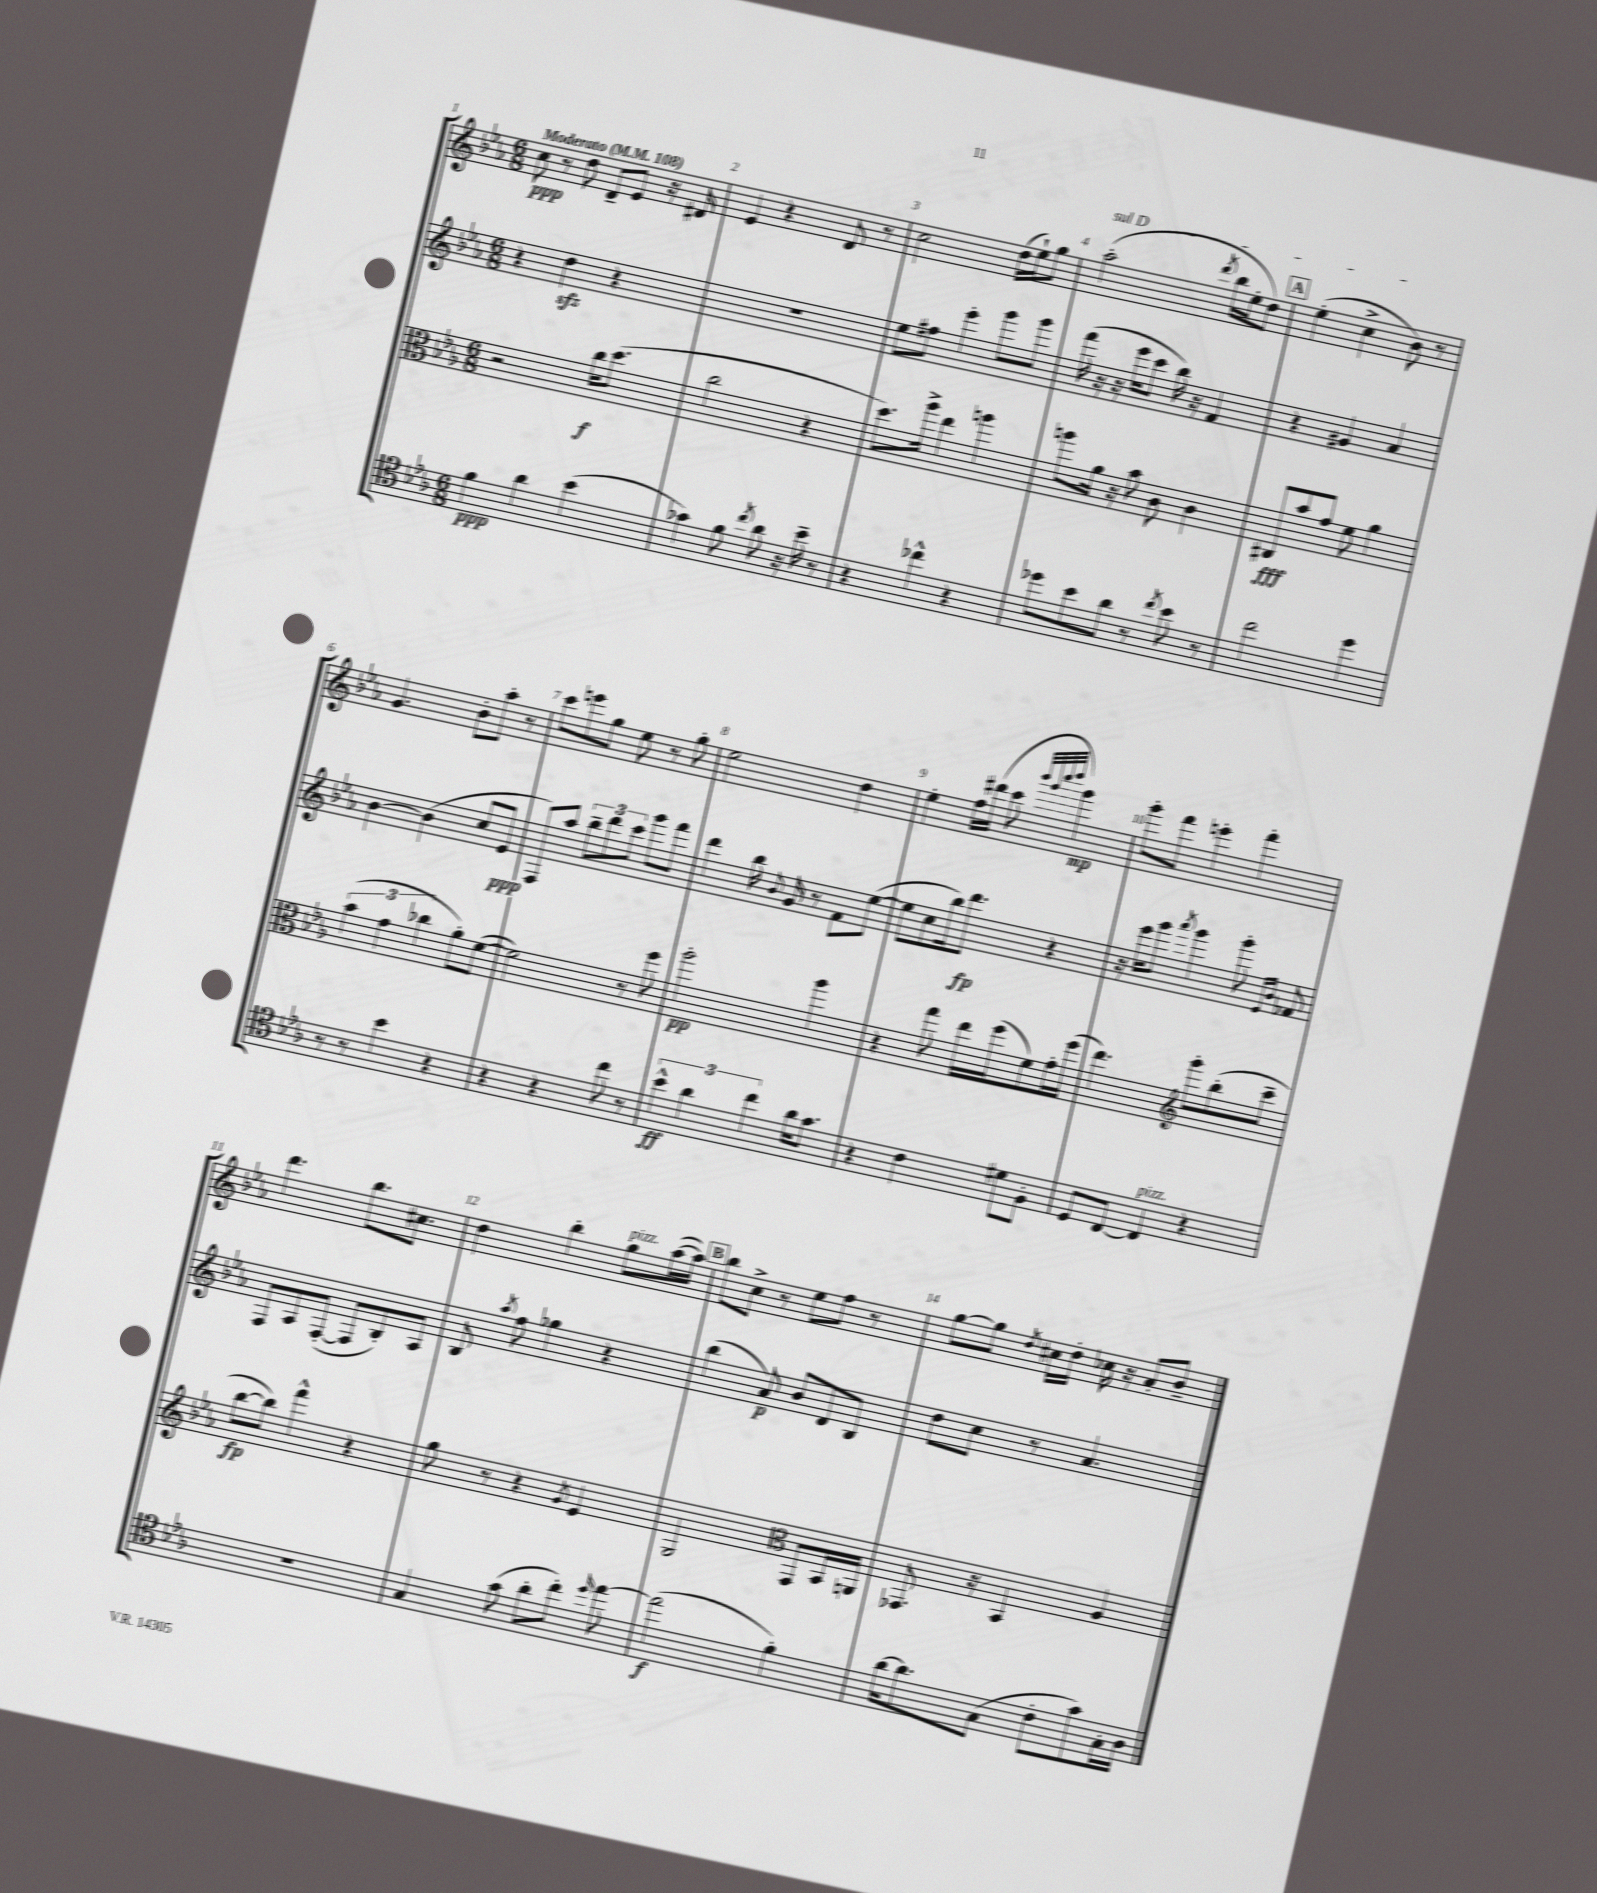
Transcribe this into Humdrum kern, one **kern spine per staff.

**kern	**dynam	**kern	**dynam	**kern	**dynam	**kern	**dynam
*part4	*part4	*part3	*part3	*part2	*part2	*part1	*part1
*staff4	*staff4	*staff3	*staff3	*staff2	*staff2	*staff1	*staff1
*clefC4	*	*clefC3	*	*clefG2	*	*clefG2	*
*k[b-e-a-]	*	*k[b-e-a-]	*	*k[b-e-a-]	*	*k[b-e-a-]	*
*M6/8	*	*M6/8	*	*M6/8	*	*M6/8	*
*MM108	*	*MM108	*	*MM108	*	*MM108	*
=1	=1	=1	=1	=1	=1	=1	=1
!	!	!	!	!	!	!LO:TX:a:B:t=Moderato	!
4f\	ppp	2r	.	4r	.	8cc\	ppp
.	.	.	.	.	.	8r	.
4a-\	.	.	.	4ddzz\	.	8dd\	.
.	.	.	.	.	.	8d~/L	.
(4b-\	.	16cc\KL	f	4r	.	8e-/J	.
.	.	(8.dd\J	.	.	.	.	.
.	.	.	.	.	.	16r	.
.	.	.	.	.	.	16d#X/	.
=2	=2	=2	=2	=2	=2	=2	=2
4g-X\)	.	2cc\	.	2.r	.	4e-/	.
8f\	.	.	.	.	.	4r	.
8qcc/	.	.	.	.	.	.	.
8a-\	.	.	.	.	.	.	.
16r	.	4r	.	.	.	8d/	.
16b-~\	.	.	.	.	.	.	.
8r	.	.	.	.	.	8r	.
=3	=3	=3	=3	=3	=3	=3	=3
4r	.	8.dd\L)	.	8ee-\L	.	2cc\	.
.	.	.	.	8ff#X\J	.	.	.
.	.	16aa-^\Jk	.	.	.	.	.
4cc-X^^\	.	4ee-\	.	4eee-'\	.	.	.
4r	.	4aan\	.	8ggg\L	.	(16dd\LL	.
.	.	.	.	.	.	16ee-`\J)	.
.	.	.	.	8ggg\J	.	8gg\J	.
=4	=4	=4	=4	=4	=4	=4	=4
!	!	!	!	!	!	!LO:TX:a:i:t=sul D	!
8dd-X\L	.	8aan\L	.	(16fff\	.	(2aa-'\	.
.	.	.	.	16r	.	.	.
8b-\	.	16a-\Jk	.	16r	.	.	.
.	.	16r	.	16eee-\KL	.	.	.
8a-\J	.	8b-\	.	8ccc\J	.	.	.
8r	.	8c\	.	16bb-\)	.	.	.
.	.	.	.	16r	.	.	.
8qcc/	.	.	.	.	.	8qddd/	.
8b-\	.	4c\	.	4f/	.	16bb-\LL	.
.	.	.	.	.	.	16ee-'\J	.
8r	.	.	.	.	.	8dd\J)	.
!!LO:REH:place=s1:t=A
=5	=5	=5	=5	=5	=5	=5	=5
2cc\	.	8C#X/L	fff	4r	.	(4ee-'\	.
.	.	8b-/	.	.	.	.	.
.	.	8g/J	.	4g#X/	.	4cc^\	.
.	.	8f\	.	.	.	.	.
4dd\	.	4a-\	.	4a-/	.	8b-\)	.
.	.	.	.	.	.	8r	.
!!LO:LB:g=z
=6	=6	=6	=6	=6	=6	=6	=6
8r	.	(6b-\	.	[4b-\	.	4.g/	.
8r	.	.	.	.	.	.	.
.	.	6g\	.	.	.	.	.
4b-\	.	.	.	(4b-\]	.	.	.
.	.	6cc-X\	.	.	.	.	.
.	.	.	.	.	.	8b-'\L	.
4r	.	8a-'\L)	.	8cc/L	.	8aa-'\J	.
.	.	([8f\J	.	8e-/J	ppp	8r	.
=7	=7	=7	=7	=7	=7	=7	=7
4r	.	2f\])	.	8F/L)	.	8ccc\L	.
.	.	.	.	8aa-/J	.	8eeen\	.
4r	.	.	.	12bb-~\L	.	8gg\J	.
.	.	.	.	12ddd\	.	.	.
.	.	.	.	.	.	8ee-\	.
.	.	.	.	12ccc\J	.	.	.
8cc\	.	8r	.	8ggg\L	.	8r	.
8r	.	8ff\	.	8fff\J	.	8gg'\	.
=8	=8	=8	=8	=8	=8	=8	=8
6b-^^\	ff	2aa-'\	pp	4ddd\	.	2ee-\	.
6a-\	.	.	.	.	.	.	.
.	.	.	.	16bb-\	.	.	.
.	.	.	.	8qqb-/	.	.	.
.	.	.	.	16g/	.	.	.
6cc\	.	.	.	.	.	.	.
.	.	.	.	8r	.	.	.
16a-\KL	.	4aa-\	.	8f\L	.	4dd\	.
8.g\J	.	.	.	.	.	.	.
.	.	.	.	([8ee-\J	.	.	.
=9	=9	=9	=9	=9	=9	=9	=9
4r	.	4r	.	8ee-\L]	.	4ee-'\	.
.	.	.	.	8cc\	.	.	.
4c\	.	8gg\	.	16bb-\k)	.	16ff\LL	.
.	.	.	.	8.ddd\J	fp	(16ddd#X\JJ	.
.	.	16ee-\LL	.	.	.	8ccc\	.
.	.	(16ff\J	.	.	.	.	.
.	.	.	.	.	.	32qqbbb-/LLL	.
.	.	.	.	.	.	32qqggg/	.
.	.	.	.	.	.	32qqcccc/	.
.	.	.	.	.	.	32qqdddd/JJJ	.
8d#X\L	.	8f\)	.	4r	.	4ggg\)	mp
8F'\J	.	16g'\L	.	.	.	.	.
.	.	(16ff\JJ	.	.	.	.	.
=10	=10	=10	=10	=10	=10	=10	=10
8D/L	.	4.ee-\)	.	16r	.	8ggg'\L	.
.	.	.	.	16eee-\KL	.	.	.
[8C/J	.	.	.	8ggg\J	.	8fff\J	.
.	.	.	.	8qaaa-/	.	.	.
!LO:TX:a:i:t=pizz.	!	!	!	!	!	!	!
4C/]	.	.	.	4ggg\	.	4eeen'\	.
*	*	*clefG2	*	*	*	*	*
.	.	8ggg'\L	.	.	.	.	.
4r	.	(8bb-'\	.	8ggg'\	.	4fff'\	.
.	.	.	.	16qqe-/LL	.	.	.
.	.	.	.	16qqb-/JJ	.	.	.
.	.	8ccc~\J	.	8f-X/	.	.	.
!!LO:LB:g=z
=11	=11	=11	=11	=11	=11	=11	=11
2.r	.	[8bb-\L	fp	8F/L	.	4.ddd\	.
.	.	8bb-\J])	.	8A-/	.	.	.
.	.	4fff^^\	.	([8F'/J	.	.	.
.	.	.	.	8F/L]	.	8.bb-\L	.
.	.	4r	.	8B-'/)	.	.	.
.	.	.	.	.	.	8.cc#X\J	.
.	.	.	.	8A-/J	.	.	.
=12	=12	=12	=12	=12	=12	=12	=12
4G/	.	8gg\	.	8B-/	.	4dd\	.
.	.	.	.	8qaa-/	.	.	.
.	.	8r	.	8ff\	.	.	.
(8g\	.	4r	.	4gg-X\	.	4bb-'\	.
8a-'\L	.	.	.	.	.	.	.
.	.	8qg/	.	.	.	.	.
!	!	!	!	!	!	!LO:TX:a:i:t=pizz.	!
8cc'\J)	.	4e-/	.	4r	.	8gg\L	.
16qqdd/	.	.	.	.	.	.	.
[8ee-\	.	.	.	.	.	([16aa-\L	.
.	.	.	.	.	.	16aa-\JJ])	.
!!LO:REH:place=s1:t=B
=13	=13	=13	=13	=13	=13	=13	=13
(2ee-\]	f	2G/	.	(4bb-\	.	8bb-\L	.
.	.	.	.	.	.	8cc^\J	.
.	.	.	.	8a-/)	p	8r	.
.	.	.	.	8b-/L	.	8ee-\L	.
*	*	*clefC3	*	*	*	*	*
4f'\)	.	8GG/L	.	8d/	.	8ff\J	.
.	.	16BB-/L	.	8B-/J	.	8r	.
.	.	16AAn/JJ	.	.	.	.	.
=14	=14	=14	=14	=14	=14	=14	=14
[16a-\KL	.	8.GG-X/	.	8dd\L	.	[8gg\L	.
8.a-\]	.	.	.	.	.	.	.
.	.	.	.	8cc\J	.	8gg\J]	.
.	.	16r	.	.	.	.	.
.	.	.	.	.	.	8qdd/	.
(8G\J	.	4BB-/	.	8r	.	16cc#X\LL	.
.	.	.	.	.	.	16dd'\JJ	.
8c'\L	.	.	.	4.a-/	.	16cc-X\	.
.	.	.	.	.	.	16r	.
8g\)	.	4A-/	.	.	.	8a-'/L	.
16G'\L	.	.	.	.	.	8b-~/J	.
16A-\JJ	.	.	.	.	.	.	.
==	==	==	==	==	==	==	==
*-	*-	*-	*-	*-	*-	*-	*-
